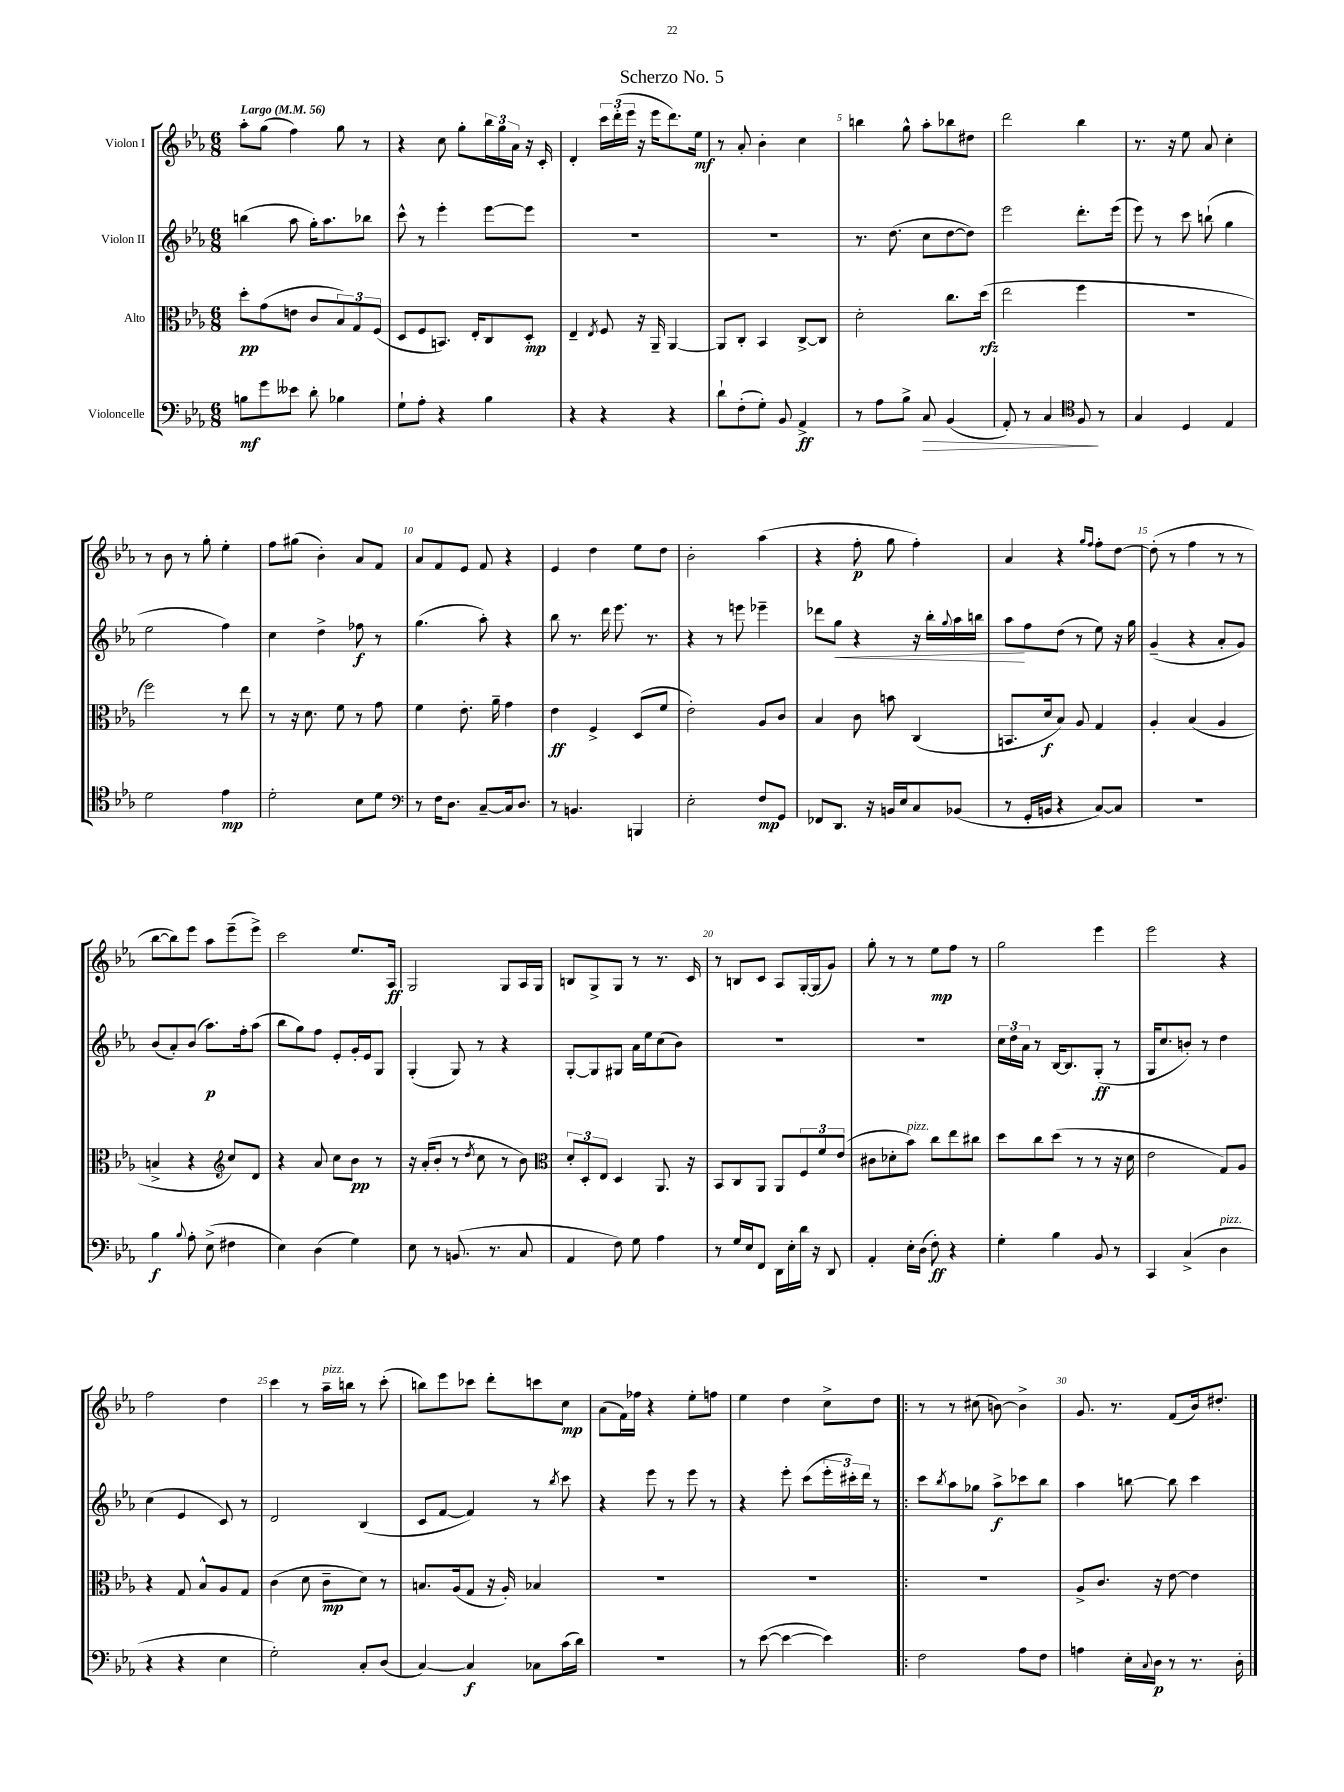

**kern	**kern	**kern	**kern
*staff4	*staff3	*staff2	*staff1
*clefF4	*clefC3	*clefG2	*clefG2
*k[b-e-a-]	*k[b-e-a-]	*k[b-e-a-]	*k[b-e-a-]
*M6/8	*M6/8	*M6/8	*M6/8
*MM56	*MM56	*MM56	*MM56
8B\L	8dd'\L	(4bb\	8aa-'\L
8g\	(8g\	.	(8gg\J
8e--\J	8e\J	8aa-\	4ff\)
8d'\	8c/L	16gg'\LK)	.
.	.	8.aa-\	.
4B-\	12B-/)	.	8gg\
.	12G/	.	.
.	.	8bb-\J	8r
.	(12F/J	.	.
=	=	=	=
8G`\L	8D/L	8ccc^^\	4r
8A-'\J	8F/	8r	.
4r	8.BB/J)	4eee-'\	8cc\
.	.	.	8gg'\L
.	16E-'/LK	.	.
4B-\	8C/	[8eee-\L	24bb-\L
.	.	.	24gg\
.	.	.	24a-\JJ
.	8D'/J	8eee-\]J	16r
.	.	.	16c'/
=	=	=	=
4r	4E-~/	2.r	4d'/
.	8qE-/	.	.
4r	8F/	.	24ccc\LL
.	.	.	(24ddd'\
.	.	.	24eee-\JJ
.	16r	.	16r
.	16AA-~/	.	16eee-\LK
4r	[4AA-/	.	8.ddd\)
.	.	.	16ee-\Jk
=	=	=	=
8d`\L	8AA-/]L	2.r	8r
(8F'\	8C'/J	.	8a-'/
8G'\J)	4BB-/	.	4b-'\
8BB-/	.	.	.
4AA-^/	[8C^/L	.	4cc\
.	8C/]J	.	.
=	=	=	=
8r	2d'\	8.r	4bb\
8A-\L	.	.	.
.	.	(8.dd\	.
8B-^\J	.	.	8gg^^\
8C/	.	8cc\L	8aa-'\L
(4BB-/	8.cc\L	[8dd\	8bb-\
.	.	8dd\]J)	8dd#\J
.	(16dd\Jk	.	.
=	=	=	=
8AA-'/)	2ee-\	2eee-\	2ddd\
8r	.	.	.
4C/	.	.	.
*clefC4	*	*	*
8F/	4ff\	8.ddd'\L	4bb-\
8r	.	.	.
.	.	(16eee-\Jk	.
=	=	=	=
4G/	2.r	8eee-\)	8.r
.	.	8r	.
.	.	.	16r
4D/	.	8ccc\	8ee-\
.	.	(8bb`\	8a-/
4E-/	.	4gg\	4cc'\
=	=	=	=
2d\	2ff\)	2ee-\	8r
.	.	.	8b-\
.	.	.	8r
.	.	.	8gg'\
4e-\	8r	4ff\)	4ee-'\
.	8ee-\	.	.
=	=	=	=
2d'\	8r	4cc\	8ff\L
.	16r	.	(8gg#\J
.	8.d\	.	.
.	.	4dd^\	4b-'\)
.	8f\	.	.
8B-\L	8r	8ff-\	8a-/L
8d\J	8g\	8r	8f/J
=	=	=	=
*clefF4	*	*	*
8r	4f\	(4.gg\	8a-/L
16F\LK	.	.	8f/
8.D\J	.	.	.
.	8.e-'\	.	8e-/J
[8C~/L	.	8aa-'\)	8f/
.	16a-~\	.	.
16C/]k	4g\	4r	4r
8.D/J	.	.	.
=	=	=	=
8r	4e-\	8bb-\	4e-/
4.BB/	.	8.r	.
.	4F^/	.	4dd\
.	.	16ddd\	.
.	.	8.eee-\	.
4BBB/	(8D/L	.	8ee-\L
.	.	8.r	.
.	8f/J	.	8dd\J
=	=	=	=
2E-'\	2e-'\)	4r	2b-'\
.	.	8r	.
.	.	8eee\	.
8F/L	8A-/L	4eee-~\	(4aa-\
8GG/J	8c/J	.	.
=	=	=	=
8FF-/L	4B-/	8ddd-\L	4r
8.DD/J	.	8gg\J	.
.	8c\	4r	8ff'\
16r	.	.	.
16BB/LL	8b\	.	8gg\
16E-/J	.	.	.
8C/	(4C/	16r	4ff'\)
.	.	16bb-'\LL	.
.	.	8qqgg/	.
(8BB-/J	.	16aa-\	.
.	.	16bb\JJ	.
=	=	=	=
8r	8.BB/L	8aa-\L	4a-/
16GG'/LL	.	8ff\	.
16BB/JJ	16d/k	.	.
4r	8B-/J)	(8dd\J	4r
.	8A-/	8r	.
.	.	.	16qqgg/LL
.	.	.	16qqff/JJ
[8C/L)	4G/	8ee-\)	8ff'\L
8C/]J	.	16r	[8dd\J
.	.	16gg\	.
=	=	=	=
2.r	4A-'/	(4g~/	(8dd'\]
.	.	.	8r
.	(4B-/	4r	4ff\
.	4A-/	8a-'/L	8r
.	.	8g/J)	8r
=	=	=	=
4B-\	4B^/	(8b-/L	[8bb-\L
.	.	8a-'/)	8bb-\])
8qqB-/	.	.	.
8A-'\	4r	(8b-/J	8eee-\J
(8E-^\	.	8.aa-\L)	8aa-\L
*	*clefG2	*	*
4F#\	8cc/L)	.	(8eee-~\
.	.	16ff'\k	.
.	8d/J	(8aa-\J	8eee-^\J)
=	=	=	=
4E-\)	4r	8bb-\L	2ccc\
.	.	8gg\)	.
(4D\	8a-/	8ff\J	.
.	8cc\L	8e-'/L	.
4G\)	8b-\J	16g'/L	8.ee-/L
.	.	16e-/J	.
.	8r	8G/J	.
.	.	.	16A-/Jk
=	=	=	=
8E-\	16r	(4G'/	2G/
.	(16a-'/LK	.	.
8r	8b-'/J	.	.
(8.BB/	8r	8G/)	.
.	8qdd/	.	.
.	8cc\	8r	.
8.r	.	.	.
.	8r	4r	8G/L
8C/	8b-\)	.	16A-/L
.	.	.	16G/JJ
=	=	=	=
*	*clefC3	*	*
4AA-/	12d'/L	[8G'/L	8B/L
.	12D'/	.	.
.	.	8G/]	8G^/
.	12E-/J	.	.
8F\)	4D/	8G#/J	8G/J
8G\	.	16a-\LL	8r
.	.	16ee-\J	.
4A-\	8.AA-/	(8cc\	8.r
.	.	8b-\J)	.
.	16r	.	16c/
=	=	=	=
8r	8BB-/L	2.r	8r
16G/LL	8C/	.	8B/L
16E-/J	.	.	.
8FF/J	8AA-/J	.	8c/J
16DD\LL	8AA-/L	.	8A-/L
16E-'\	.	.	.
16d\JJ	12F/	.	[16G'/L
16r	.	.	(16G/]J
.	12f/	.	.
8DD/	.	.	8g/J)
.	(12e-/J	.	.
=	=	=	=
4AA-'/	8c#\L	2.r	8gg'\
.	8d-'\	.	8r
16E-'\LL	8b-\J)	.	8r
(16D\JJ	.	.	.
8F'\)	8cc\L	.	8ee-\L
4r	8ee-\	.	8ff\J
.	8cc#\J	.	8r
=	=	=	=
4G'\	8dd\L	24cc\LL	2gg\
.	.	24dd\	.
.	.	24a-\JJ	.
.	8cc\	8r	.
4B-\	(8dd\J	[16B-/LK	.
.	.	8.B-/]	.
.	8r	.	.
8BB-/	8r	(8G'/J	4eee-\
8r	16r	8r	.
.	16d\	.	.
=	=	=	=
4CC/	2e-\	16G/LK	2eee-\
.	.	8.cc/	.
(4C^/	.	8b'/J)	.
.	.	8r	.
4D\	8G/L)	4dd\	4r
.	8A-/J	.	.
=	=	=	=
4r	4r	(4cc\	2ff\
4r	8G/	4e-/	.
.	8B-^^/L	.	.
4E-\	8A-/	8c/)	4dd\
.	8G/J	8r	.
=	=	=	=
2G'\)	(4c\	2d/	4ccc\
.	8d\	.	8r
.	8c~\L	.	16aa-~\LL
.	.	.	16bb\JJ
8C'/L	8d\J)	(4B-/	8r
(8D/J	8r	.	(8ccc'\
=	=	=	=
[4C/)	8.B/L	8c/L	8bb\L)
.	.	[8f/J	8eee-\
.	(16A-/k	.	.
4C/]	8G/J	4f/])	8ccc-\J
.	16r	.	8ddd'\L
.	16A-'/)	.	.
8C-\L	4B-/	8r	8ccc\
.	.	8qbb-/	.
(16c\L	.	8ccc\	8cc\J
16d\JJ)	.	.	.
=	=	=	=
2.r	2.r	4r	(8a-\L
.	.	.	16f\L)
.	.	.	16ff-\JJ
.	.	8eee-\	4r
.	.	8r	.
.	.	8eee-\	8ee-'\L
.	.	8r	8ff\J
=	=	=	=
8r	2.r	4r	4ee-\
([8e-\	.	.	.
4e-\_	.	8eee-'\	4dd\
.	.	(8ccc\L	.
4e-\])	.	24eee-'\L	8cc^\L
.	.	24ccc#'\)	.
.	.	24ddd\JJ	.
.	.	8r	8dd\J
=!|:	=!|:	=!|:	=!|:
2F\	2.r	8ccc\L	8r
.	.	8qbb-/	.
.	.	8aa-\	8r
.	.	8gg-\J	(8cc#\
.	.	8aa-^\L	[8b\)
8A-\L	.	8ccc-\	4b^\]
8F\J	.	8bb-\J	.
=	=	=	=
4A\	8A-^/L	4aa-\	8.g/
.	8.c/J	.	.
.	.	.	8.r
16E-'\LL	.	[8bb\	.
8qqC/	.	.	.
16D\JJ	16r	.	.
8r	[8e-\	8bb\]	(8f/L
8.r	4e-\]	4ccc\	16b-/k)
.	.	.	8.dd#'/J
16D'\	.	.	.
==	==	==	==
*-	*-	*-	*-
